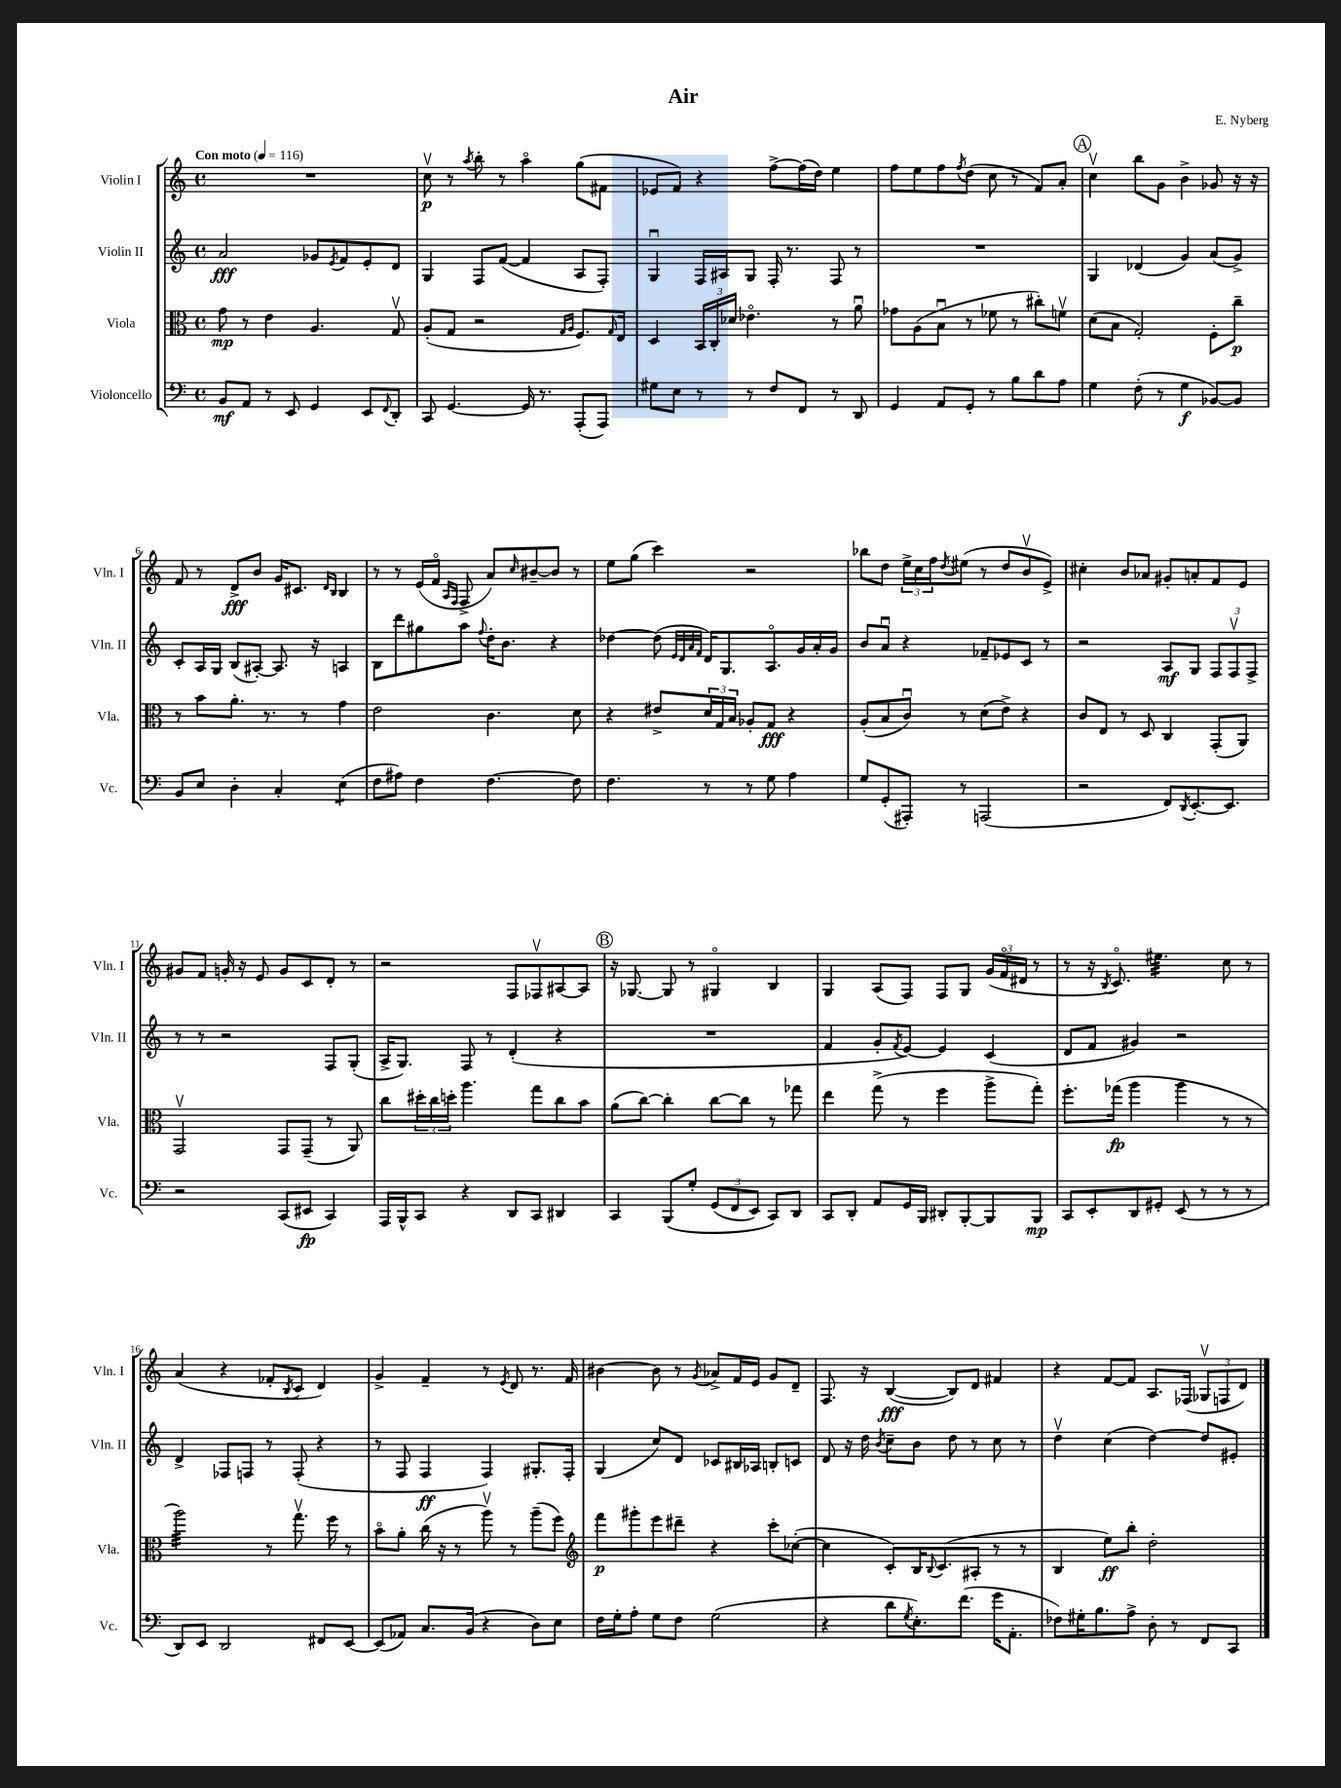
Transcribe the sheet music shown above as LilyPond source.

\header { title = "Air" composer = "E. Nyberg" }
<<
\new StaffGroup <<
\new Staff = "s0" \with { instrumentName = "Violin I" shortInstrumentName = "Vln. I" } {
    \clef treble \key c \major \defaultTimeSignature \time 4/4 \tempo "Con moto" 4 = 116
    R1 |
    c''8\upbow\p r8 \acciaccatura { a''8 } b''8-. r8 a''4\flageolet g''8( fis'8 |
    ees'8 f'8) r4 f''8~-> f''16( d''16) e''4 |
    f''8 e''8 f''8 \acciaccatura { f''8 } d''8( c''8 r8 f'8) a'8-. |
    \mark \markup { \circle "A" } c''4\upbow b''8 g'8 b'4-> ges'8 r16 r16 |
    f'8 r8 d'8->\fff b'8 g'16 cis'8. \grace { d'16 b16 } b4 |
    r8 r8 e'16( f'16\flageolet \grace { a16 f16 } f8-> a'8) \grace { c''16 } bis'8~-- bis'8 r8 |
    e''8 g''8( c'''4) r2 |
    bes''8 d''8 \tuplet 3/2 { e''16-> c''16 f''16 } \acciaccatura { d''8 } eis''8( r8 d''8 b'8\upbow e'8->) |
    cis''4-. b'8 aes'8 gis'8-. a'8-. f'8 e'8 |
    gis'8 f'8 g'16-. r16 e'8 g'8 c'8 d'8-. r8 |
    r2 f8 fes8\upbow ais8~ ais8 |
    \mark \markup { \circle "B" } r16 ges8.~ ges8 r8 gis4\flageolet b4 |
    g4 a8( f8) f8 g8 \tuplet 3/2 { g'16( f'16\flageolet dis'16 } r8 |
    r8 r16 \acciaccatura { b8 } c'8.\flageolet) eis''4.:32 c''8 r8 |
    a'4( r4 fes'8-. \acciaccatura { b8 } c'8 d'4) |
    g'4-> f'4-- r8 \acciaccatura { e'8 } d'8 r8. f'16 |
    bis'4~ bis'8 r8 \acciaccatura { g'8 } aes'8-> f'16 e'16 g'8 d'8-- |
    f8. r16 b4~\fff( b8) d'8 fis'4 |
    r4 f'8~ f'8 a8. fes16( \tuplet 3/2 { ges8\upbow f8 d'8) } \bar "|." |
}
\new Staff = "s1" \with { instrumentName = "Violin II" shortInstrumentName = "Vln. II" } {
    \clef treble \key c \major \defaultTimeSignature \time 4/4
    a'2\fff ges'8 \acciaccatura { e'8 } f'8 e'8-. d'8 |
    g4 f8 f'8~( f'4 a8 f8-.) |
    g4\downbow f16 ais16 g8 f16-. r8. f8 r8 |
    R1 |
    \mark \markup { \circle "A" } g4 des'4( g'4) a'8( g'8->) |
    c'8-. a16 g16 b8( ais8~-.) ais8. r16 a4 |
    b8 d'''8 gis''8 a''8 \appoggiatura { f''8 } d''16-. b'8. r4 |
    des''4~ des''8( \grace { e'32 d'32 a'32 f'32 } d'16) g8. a8.\flageolet g'16 a'16-. g'16 |
    b'8 a'8\downbow r4 fes'8-- ees'8 c'8 r8 |
    r2 a8\mf g8 \tuplet 3/2 { f8 f8\upbow f8-> } |
    r8 r8 r2 f8 g8-.( |
    a16-> g8.) f8 r8 d'4-.( r4 |
    \mark \markup { \circle "B" } R1 |
    f'4 g'8-. \acciaccatura { f'8 } e'8~) e'4 c'4( |
    d'8 f'8 gis'4) r2 |
    d'4-> fes8 f8 r8 f8-.( r4 |
    r8 f8 f4\ff f4) gis8.-. f16-. |
    g4( c''8) d'8 ces'8 bis16 aes16 b8-. c'8 |
    d'8 r16 d''16 \acciaccatura { b'8 } c''8-- b'8 d''8 r8 c''8 r8 |
    d''4\upbow c''4( d''4~) d''8 eis'8-. \bar "|." |
}
\new Staff = "s2" \with { instrumentName = "Viola" shortInstrumentName = "Vla." } {
    \clef alto \key c \major \defaultTimeSignature \time 4/4
    g'8\mp r8 e'4 a4. g8\upbow |
    a8-.( g8 r2 \grace { g16 a16 } f8.) \grace { g16 } e16 |
    d4 \tuplet 3/2 { b,16 c16-. des'16 } ees'4.\flageolet r8 a'8\downbow |
    ges'8 a8( b8\downbow r8 fes'8 r8 cis''8-.) f'8\upbow |
    \mark \markup { \circle "A" } d'8( b8 g2-.) f8-. c''8--\p |
    r8 b'8 a'8.-. r8. r8 g'4 |
    e'2 c'4. d'8 |
    r4 eis'8-> \tuplet 3/2 { d'16 g16 b16 } aes8-. g8\fff r4 |
    a8-.( b8 c'8\downbow) r8 d'8( e'8->) r4 |
    c'8 e8 r8 d8 c4 g,8-.( a,8) |
    g,2\upbow g,8 g,8--( r8 a,8) |
    c''8 \tuplet 3/2 { dis''16-. c''16 d''16-. } a''4. g''8 c''8 b'8 |
    \mark \markup { \circle "B" } a'8( c''8~) c''4-. c''8~ c''8 r8 ges''8 |
    e''4 g''8->( r8 f''4 a''8-> g''8-.) |
    f''8.-. ges''16\fp( a''4 a''4 r8 r8 |
    a''2:32) r8 g''8.\upbow f''16 r8 |
    b'8\flageolet a'8-. c''16( r16 r8 a''8\upbow) r8 a''8--( f''8) |
    \clef treble f'''8\p gis'''8-. e'''8 dis'''8-- r4 c'''8-. ces''8~-.( |
    ces''4 c'8-.) b16 \appoggiatura { b8 } c'8.( ais8-. r8 r8 |
    b4 e''8\ff) b''8-. d''2-. \bar "|." |
}
\new Staff = "s3" \with { instrumentName = "Violoncello" shortInstrumentName = "Vc." } {
    \clef bass \key c \major \defaultTimeSignature \time 4/4
    b,8\mf a,8 r8 e,8 g,4 e,8 \appoggiatura { f,8 } d,8-. |
    c,8 g,4.~ g,16 r8. a,,8-.( a,,8) |
    gis8 e8 r8 r8 f8 f,8 r8 d,8 |
    g,4 a,8 g,8-. r8 b8 d'8 a8 |
    \mark \markup { \circle "A" } g4 f8-.( r8 g4\f bes,8~) bes,8 |
    b,8 e8 d4-. c4-. e4:8( |
    f8 ais8) f4 f4.~ f8 |
    f4. r8 r8 g8 a4 |
    g8 g,8-.( ais,,8-.) r8 a,,2( |
    r2 f,8) \acciaccatura { d,8 } e,8.~-. e,8. |
    r2 c,8( eis,8\fp c,4) |
    a,,16 b,,16-^ c,8 r4 d,8 c,8 dis,4 |
    \mark \markup { \circle "B" } c,4 b,,8\( g8-. \tuplet 3/2 { g,8( f,8 e,8) } c,8\) d,8 |
    c,8 d,8-. a,8 g,16 b,,16 dis,8-. b,,8~-. b,,8 b,,8\mp |
    c,8 e,8-. d,8 gis,8-. e,8( r8 r8 r8 |
    d,8) e,8 d,2 fis,8 e,8~ |
    e,8( aes,8) c8. b,16( r4 d8) e8 |
    f16 g16-. a8-. g8 f8 g2( |
    r4 d'8 \acciaccatura { g8 } e8.-.) f'8.( g'16 a,8.-. |
    fes8) gis16-. b8. a8-> d8-. r8 f,8 c,8 \bar "|." |
}
>>
>>
